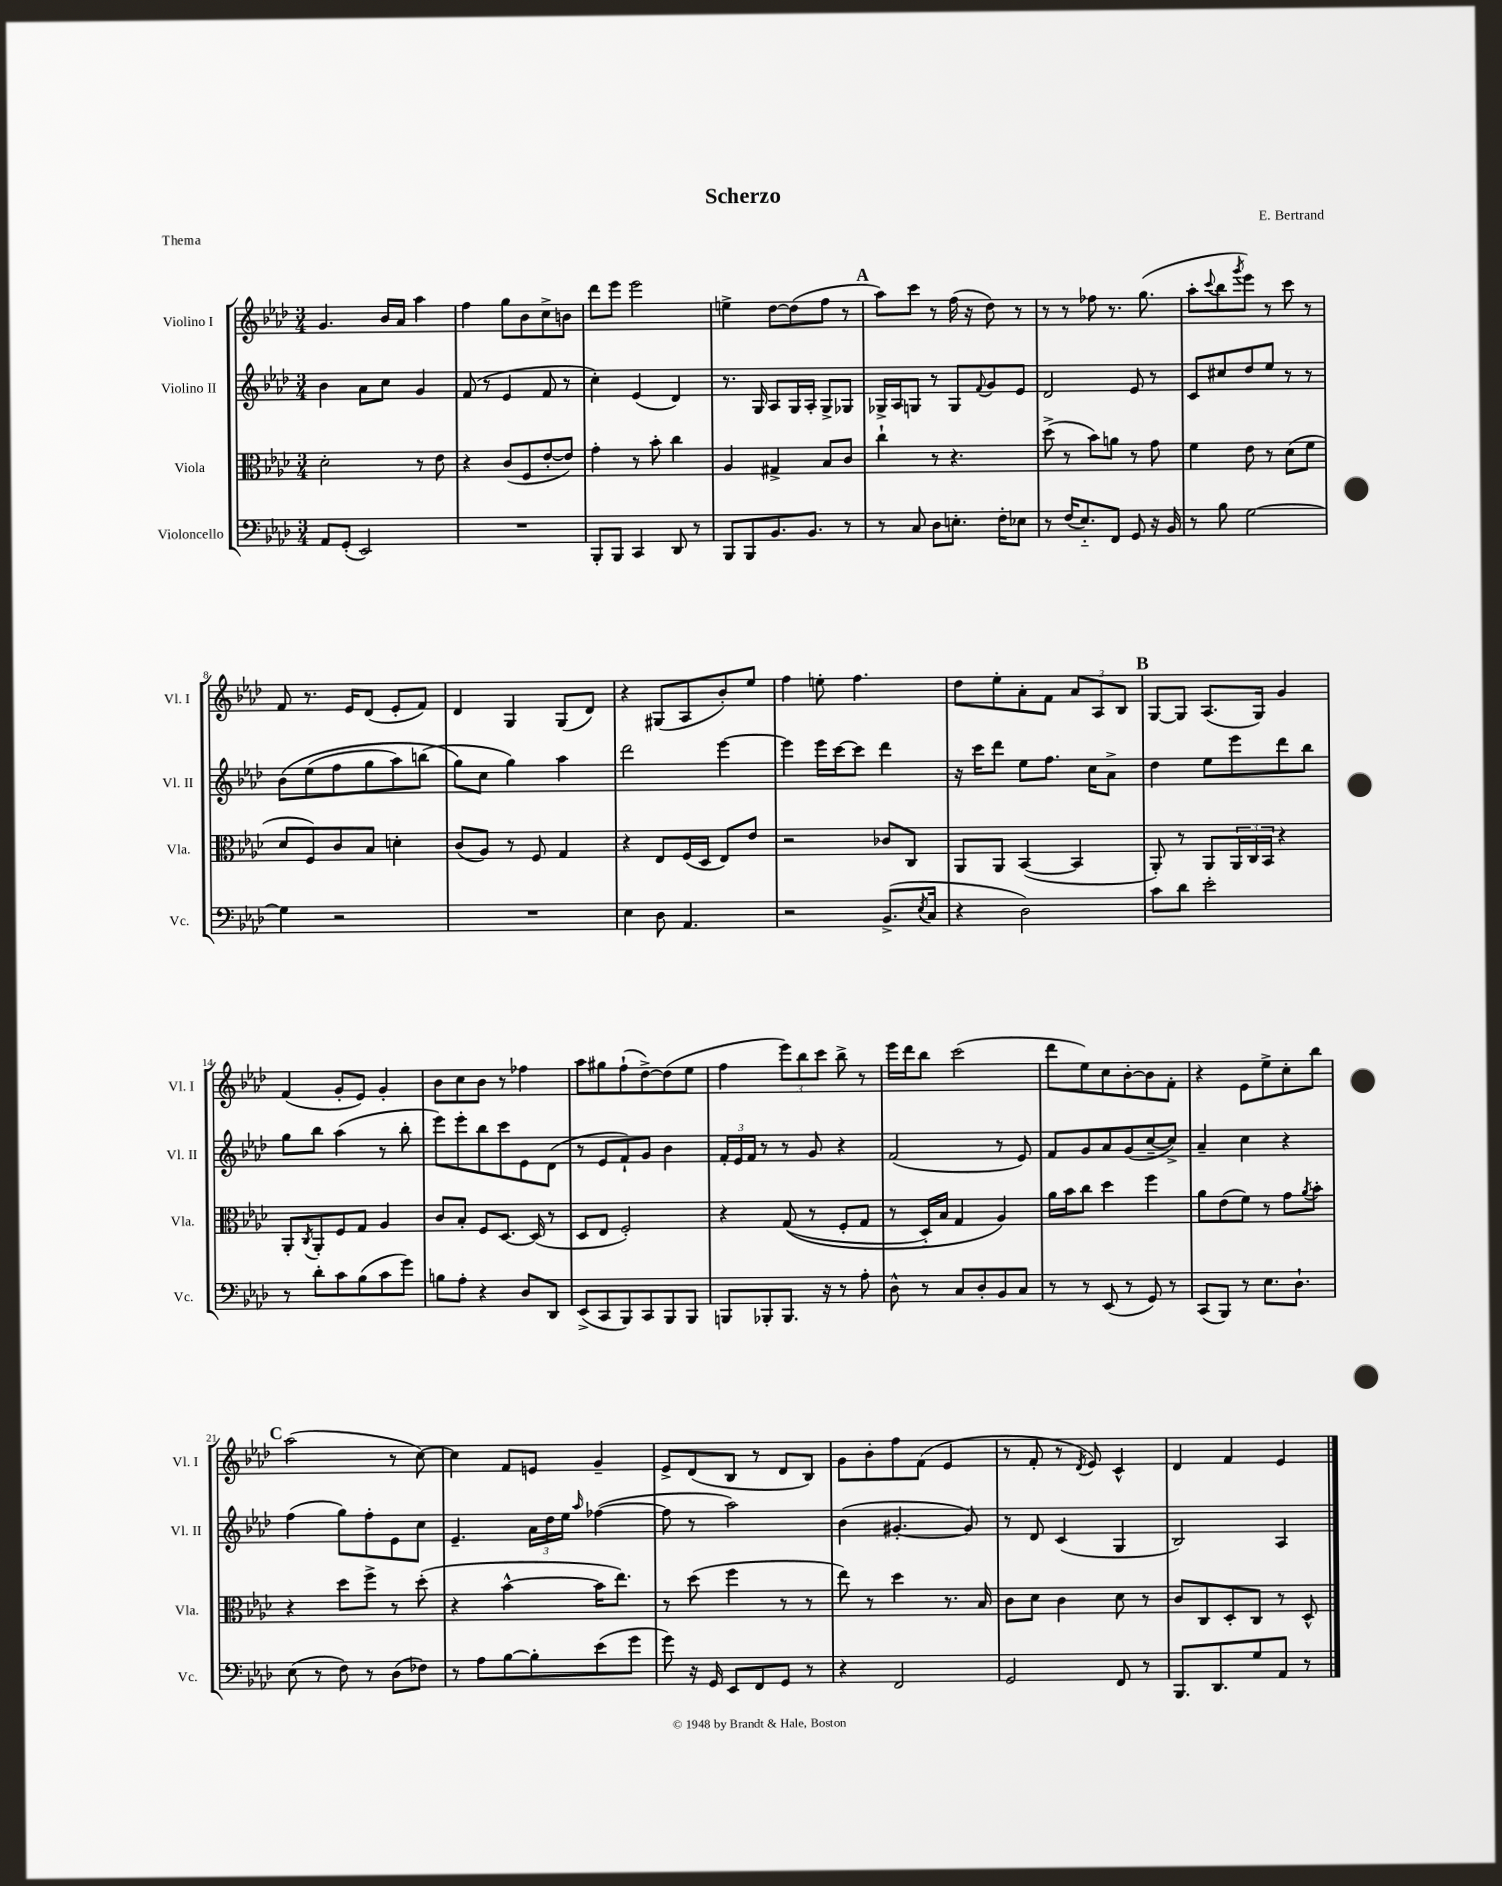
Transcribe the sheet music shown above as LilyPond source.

\header { title = "Scherzo" composer = "E. Bertrand" piece = "Thema" }
<<
\new StaffGroup <<
\new Staff = "s0" \with { instrumentName = "Violino I" shortInstrumentName = "Vl. I" } {
    \clef treble \key aes \major \numericTimeSignature \time 3/4
    g'4. bes'16 aes'16 aes''4 |
    f''4 g''8 bes'8 c''8-> b'8 |
    des'''8 ees'''8 ees'''2 |
    e''4-> des''8~ des''8( f''8 r8 |
    \mark \markup { \bold "A" } aes''8) c'''8 r8 f''16( r16 des''8) r8 |
    r8 r8 fes''8 r8. g''8.( |
    aes''8-. \appoggiatura { c'''8 } bes''8 \acciaccatura { g'''8 } ees'''8) r8 c'''8 r8 |
    f'8 r8. ees'16 des'8( ees'8-. f'8) |
    des'4 g4 g8( des'8) |
    r4 gis8( aes8 bes'8-.) ees''8 |
    f''4 e''8-. f''4. |
    des''8 ees''8-. aes'8-. f'8 \tuplet 3/2 { aes'8 aes8 bes8 } |
    \mark \markup { \bold "B" } g8~ g8 aes8.( g16) g'4 |
    f'4( g'8-. ees'8) g'4-. |
    bes'8 c''8 bes'8 r8 fes''4 |
    aes''8 gis''8 f''8-!( des''8~->) des''8( ees''8 |
    f''4 \tuplet 3/2 { ees'''8) bes''8 c'''8 } bes''8-> r8 |
    ees'''16 des'''16 bes''8 c'''2( |
    des'''8 ees''8) c''8 bes'8~-. bes'8 f'8-. |
    r4 ees'8 ees''8-> c''8-. bes''8 |
    \mark \markup { \bold "C" } aes''2( r8 c''8~) |
    c''4 f'8 e'8 g'4-- |
    ees'8-> des'8( bes8 r8 des'8 bes8) |
    g'8 bes'8-. f''8 f'8( ees'4 |
    r8 f'8-. r8 \acciaccatura { des'8 } ees'8) c'4-^ |
    des'4 f'4 ees'4 \bar "|." |
}
\new Staff = "s1" \with { instrumentName = "Violino II" shortInstrumentName = "Vl. II" } {
    \clef treble \key aes \major \numericTimeSignature \time 3/4
    bes'4 aes'8 c''8 g'4 |
    f'8( r8 ees'4 f'8 r8 |
    c''4-.) ees'4( des'4) |
    r8. g16 aes8 g16 aes16-. g8-> ges8 |
    \mark \markup { \bold "A" } ges16-> aes16 g8 r8 g8 \appoggiatura { f'8 } g'8 ees'8 |
    des'2 ees'8 r8 |
    c'8 cis''8 des''8 ees''8 r8 r8 |
    bes'8\( ees''8( f''8 g''8 aes''8) b''8( |
    g''8\) c''8 g''4) aes''4 |
    des'''2 ees'''4~ |
    ees'''4 ees'''16 c'''16~ c'''8 des'''4 |
    r16 c'''16 des'''8 ees''8 f''8. c''16 aes'8-> |
    \mark \markup { \bold "B" } des''4 ees''8 ees'''8 des'''8 bes''8 |
    g''8 bes''8 aes''4( r8 bes''8-. |
    ees'''8) ees'''8-. bes''8 c'''8 ees'8 des'8( |
    r8 ees'8 f'8-!) g'8 bes'4 |
    \tuplet 3/2 { f'16-. ees'16 f'16 } r8 r8 g'8 r4 |
    f'2( r8 ees'8) |
    f'8 g'8 aes'8 g'8( c''8~-- c''8->) |
    aes'4-- c''4 r4 |
    \mark \markup { \bold "C" } f''4( g''8) f''8-. ees'8 c''8 |
    ees'4.-- \tuplet 3/2 { aes'16 des''16 ees''16 } \grace { aes''16 } fes''4~( |
    fes''8 r8 aes''2) |
    bes'4( gis'4.~-. gis'8) |
    r8 des'8 c'4( g4 |
    bes2) aes4 \bar "|." |
}
\new Staff = "s2" \with { instrumentName = "Viola" shortInstrumentName = "Vla." } {
    \clef alto \key aes \major \numericTimeSignature \time 3/4
    des'2-. r8 ees'8 |
    r4 c'8( f8 ees'8~-. ees'8) |
    g'4-. r8 bes'8-. c''4 |
    aes4 gis4-> bes8 c'8 |
    \mark \markup { \bold "A" } c''4-! r8 r4. |
    des''8->( r8 bes'8) a'8 r8 g'8 |
    f'4 ees'8 r8 des'8( f'8 |
    des'8 f8) c'8 bes8 d'4-. |
    c'8( aes8) r8 f8 g4 |
    r4 ees8 f16( des16 ees8) ees'8 |
    r2 ces'8 c8 |
    aes,8 aes,8 bes,4~( bes,4 |
    \mark \markup { \bold "B" } aes,8-.) r8 aes,8 \tuplet 3/2 { aes,16 c16 bes,16 } r4 |
    aes,8-. \acciaccatura { c8 } aes,8-. f8 g8 aes4 |
    c'8 bes8-. f8 des8.~ des16( r8 |
    des8 ees8 f2-.) |
    r4 g8(\( r8 f8-. g8 |
    r8 des16-_) bes16 g4 aes4\) |
    aes'16 bes'16 c''8 des''4 f''4 |
    aes'8 ees'8( f'8) r8 g'8 \acciaccatura { aes'8 } bes'8-. |
    \mark \markup { \bold "C" } r4 des''8 f''8-> r8 des''8-.( |
    r4 bes'4~-^ bes'16 ees''8.) |
    r8 des''8( f''4 r8 r8 |
    ees''8) r8 des''4 r8. bes16 |
    c'8 des'8 c'4 des'8 r8 |
    c'8 c8 des8-. c8 r8 des8-^ \bar "|." |
}
\new Staff = "s3" \with { instrumentName = "Violoncello" shortInstrumentName = "Vc." } {
    \clef bass \key aes \major \numericTimeSignature \time 3/4
    aes,8 g,8-.( ees,2) |
    R2. |
    bes,,8-. bes,,8 c,4 des,8 r8 |
    bes,,8 bes,,8 bes,8. bes,8. r8 |
    \mark \markup { \bold "A" } r8 c8 des8 e8.-. f16-. ees8 |
    r8 f16( ees8.-_) f,8 g,8 r16 bes,16 |
    r8 bes8 g2~ |
    g4 r2 |
    R2. |
    ees4 des8 aes,4. |
    r2 bes,8.->( \acciaccatura { ees8 } c16 |
    r4 des2) |
    \mark \markup { \bold "B" } c'8 des'8 ees'2-. |
    r8 des'8-. c'8 bes8( c'8 g'8) |
    b8 aes8-. r4 des8 des,8 |
    ees,8->( c,8 bes,,8) c,8 bes,,8 bes,,8 |
    b,,8 bes,,8-. bes,,8. r16 r8 aes8-. |
    des8-^ r8 c8 des8-. bes,8 c8 |
    r8 r8 ees,8( r8 g,8) r8 |
    c,8( bes,,8) r8 ees8. des8.-! |
    \mark \markup { \bold "C" } ees8( r8 f8) r8 des8( fes8) |
    r8 aes8 bes8~ bes8-. ees'8( g'8 |
    g'8) r16 g,16 ees,8 f,8 g,8 r8 |
    r4 f,2 |
    g,2 f,8 r8 |
    bes,,8. des,8. g8 aes,8 r8 \bar "|." |
}
>>
>>
